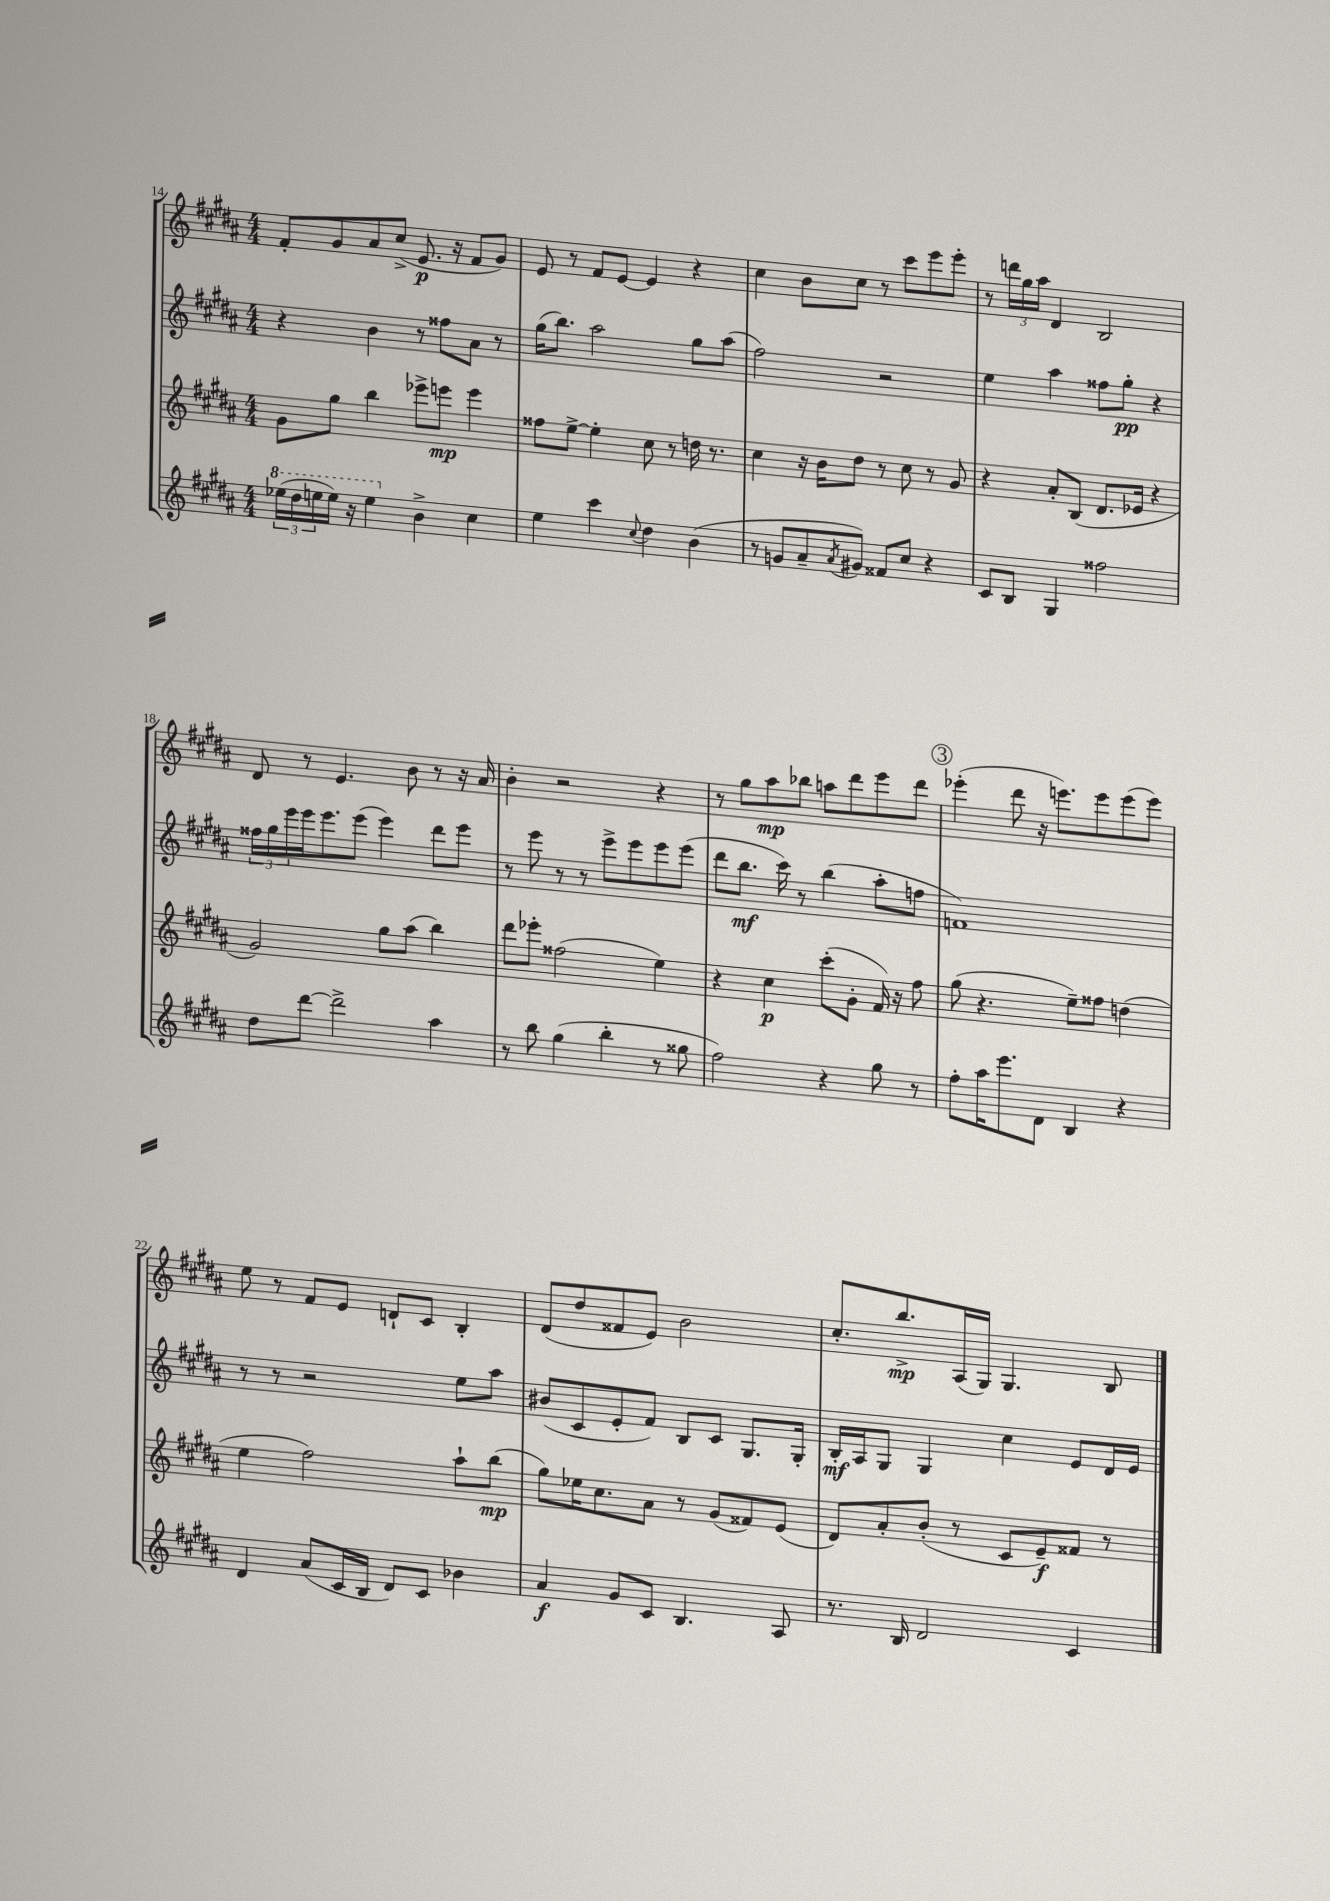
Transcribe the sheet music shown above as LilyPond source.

<<
\new StaffGroup <<
\new Staff = "s0" {
    \clef treble \key b \major \numericTimeSignature \time 4/4
    fis'8-. gis'8 ais'8 cis''8->( e'8.\p r16 fis'8 gis'8) |
    e'8 r8 fis'8 e'8~ e'4 r4 |
    cis''4 b'8 cis''8 r8 cis'''8 e'''8 e'''8-. |
    r8 \tuplet 3/2 { d'''16 gis''16 ais''16 } dis'4 b2 |
    dis'8 r8 e'4. b'8 r8 r16 ais'16 |
    b'4-. r2 r4 |
    r8 gis''8 ais''8\mp bes''8 a''8 dis'''8 e'''8 dis'''8 |
    \mark \markup { \circle "3" } ees'''4-.( dis'''8 r16 e'''8.) e'''8 e'''8( e'''8) |
    e''8 r8 fis'8 e'8 d'8-! cis'8 b4-. |
    dis'8( dis''8 fisis'8 e'8) b'2 |
    cis''8.-. b''8.->\mp ais16( gis16) gis4. b8 \bar "|." |
}
\new Staff = "s1" {
    \clef treble \key b \major \numericTimeSignature \time 4/4
    r4 b'4 r8 fisis''8 ais'8 r8 |
    gis''16( b''8.) ais''2 gis''8 ais''8( |
    fis''2) r2 |
    e''4 ais''4 fisis''8 gis''8-.\pp r4 |
    \tuplet 3/2 { fisis''16 gis''16 e'''16 } e'''16 e'''8. e'''8( e'''4) dis'''8 e'''8 |
    r8 e'''8 r8 r8 e'''8-> e'''8 e'''8 e'''8( |
    dis'''8 b''8.\mf cis'''16) r8 b''4( ais''8-. f''8 |
    \mark \markup { \circle "3" } f'1) |
    r8 r8 r2 e''8 ais''8 |
    bis'8( cis'8 e'8-. fis'8) b8 cis'8 gis8. gis16-. |
    b16-.\mf ais16 gis8 gis4 cis''4 e'8 dis'16 e'16 \bar "|." |
}
\new Staff = "s2" {
    \clef treble \key b \major \numericTimeSignature \time 4/4
    gis'8 gis''8 b''4 ees'''8-> e'''8\mp e'''4 |
    fisis''8 e''8~-> e''4-. cis''8 r8 d''16 r8. |
    cis''4 r16 b'16 dis''8 r8 cis''8 r8 gis'8 |
    r4 ais'8-. b8( dis'8. ees'16 r4 |
    gis'2) gis''8 ais''8( b''4) |
    dis'''8 ees'''8-. fisis''2( e''4) |
    r4 cis''4\p cis'''8-.( gis'8-. fis'16) r16 fis''8 |
    \mark \markup { \circle "3" } gis''8( r4. e''8--) fisis''8 d''4( |
    e''4 fis''2) ais''8-! b''8\mp( |
    gis''8) ees''16 cis''8. ais'8 r8 gis'8( fisis'8) e'8( |
    dis'8) ais'8-. b'8-.( r8 cis'8 e'8--\f) fisis'8 r8 \bar "|." |
}
\new Staff = "s3" {
    \clef treble \key b \major \numericTimeSignature \time 4/4
    \tuplet 3/2 { \ottava #1 ees'''16( dis'''16 e'''16 } e'''16) r16 e'''4 \ottava #0 b'4-> cis''4 |
    e''4 cis'''4 \appoggiatura { cis''8 } dis''4 b'4( |
    r8 g'8 ais'8-- \acciaccatura { ais'8 } gis'8) fisis'8 cis''8 r4 |
    cis'8 b8 gis4 fisis''2 |
    dis''8 dis'''8~ dis'''2-> ais''4 |
    r8 b''8 gis''4( b''4-. r8 gisis''8 |
    fis''2) r4 gis''8 r8 |
    \mark \markup { \circle "3" } fis''8-. ais''16 e'''8. dis'8 b4 r4 |
    dis'4 ais'8( cis'16 b16 dis'8) cis'8 bes'4 |
    ais'4\f gis'8 cis'8 b4. ais8 |
    r8. b16 dis'2 cis'4 \bar "|." |
}
>>
>>
\layout { \context { \Score currentBarNumber = #14 } }
